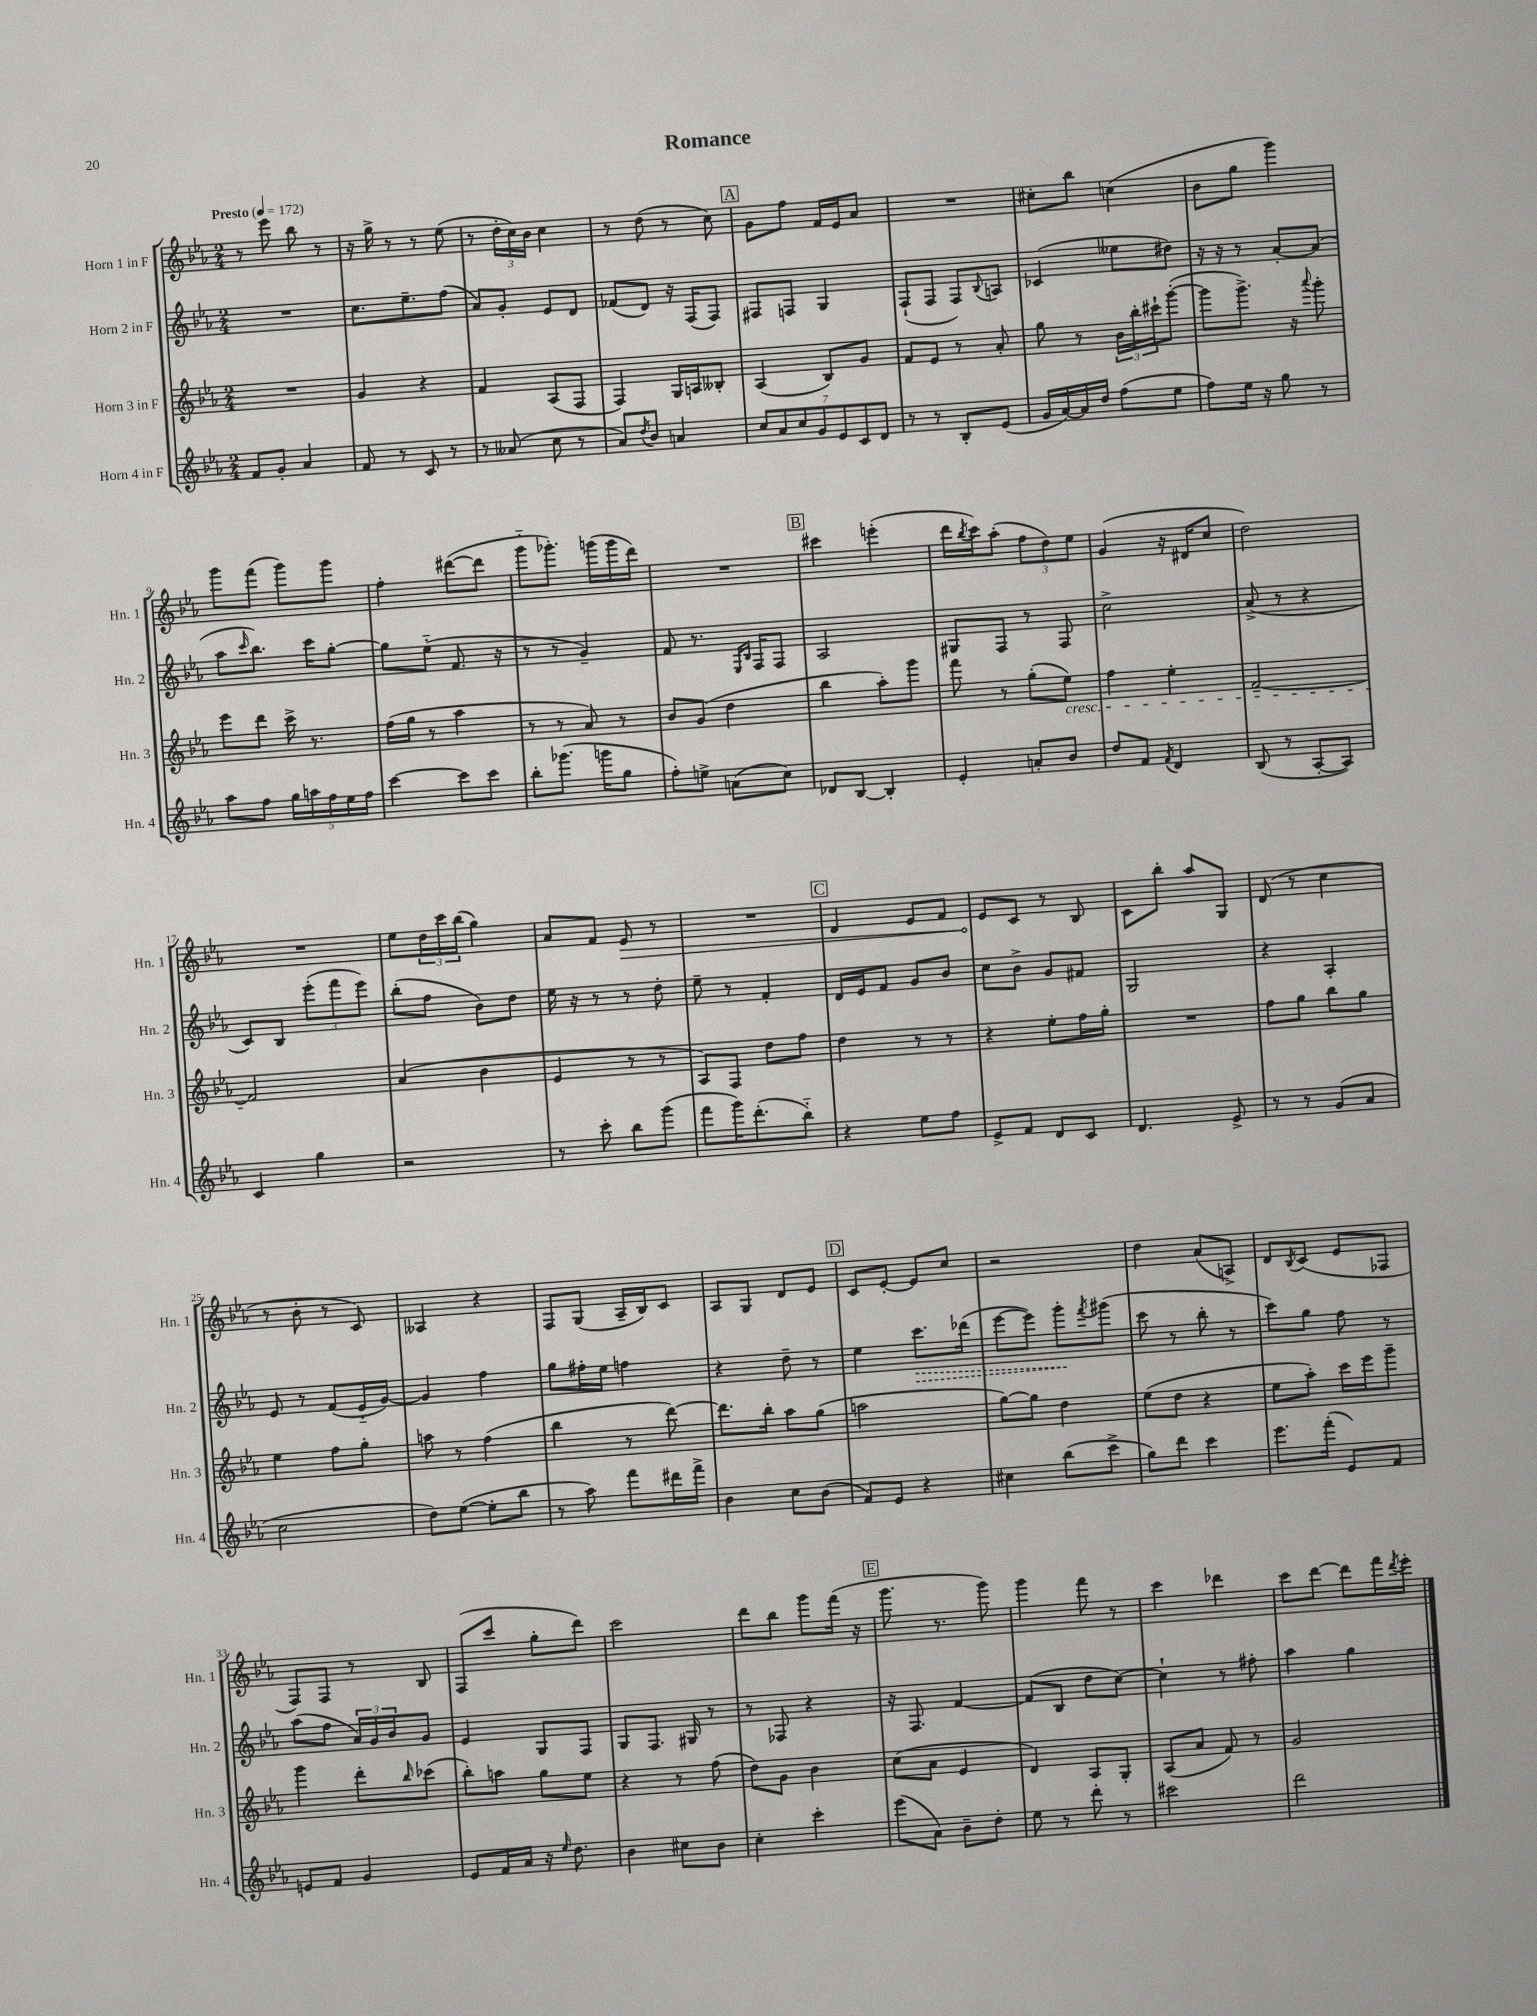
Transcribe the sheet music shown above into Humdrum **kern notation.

**kern	**kern	**kern	**dynam	**kern	**dynam
*part4	*part3	*part2	*part2	*part1	*part1
*staff4	*staff3	*staff2	*staff2	*staff1	*staff1
*I"Horn 4 in F	*I"Horn 3 in F	*I"Horn 2 in F	*	*I"Horn 1 in F	*
*I'Hn. 4	*I'Hn. 3	*I'Hn. 2	*	*I'Hn. 1	*
*clefG2	*clefG2	*clefG2	*	*clefG2	*
*k[b-e-a-]	*k[b-e-a-]	*k[b-e-a-]	*	*k[b-e-a-]	*
*M2/4	*M2/4	*M2/4	*	*M2/4	*
*MM172	*MM172	*MM172	*	*MM172	*
=1	=1	=1	=1	=1	=1
!	!	!	!	!LO:TX:a:B:t=Presto	!
8f/L	2r	2r	.	8r	.
8g'/J	.	.	.	8eee-\	.
4a-/	.	.	.	8bb-\	.
.	.	.	.	8r	.
=2	=2	=2	=2	=2	=2
8f/	4g/	8.cc\L	.	16r	.
.	.	.	.	16gg^\	.
8r	.	.	.	8r	.
.	.	8.ee-~\	.	.	.
8c/	4r	.	.	8r	.
8r	.	(8ff\J	.	(8ee-\	.
=3	=3	=3	=3	=3	=3
8r	4f/	8a-/L)	.	8r	.
(8a--X/	.	8g'/J	.	24dd'\LL	.
.	.	.	.	24cc\)	.
.	.	.	.	24b-\JJ	.
8cc\	(8A-/L	8e-/L	.	4cc\	.
8r	8F/J	8d/J	.	.	.
=4	=4	=4	=4	=4	=4
8a-/L)	4F/)	(8f-X/L	.	8r	.
8qdd/	.	.	.	.	.
8b-/J	.	8d/J)	.	(8dd\	.
4an/	16G/LL	16r	.	8r	.
.	16An/J	(16F/KL	.	.	.
.	8B--X'/J	8F/J)	.	8cc\)	.
!!LO:REH:place=s1:t=A
=5	=5	=5	=5	=5	=5
14cc/L	(4A-/	8F#X/L	.	8g\L	.
14a-/	.	.	.	.	.
.	.	8Fn/J	.	8ff\J	.
14cc/	.	.	.	.	.
14g/	.	.	.	.	.
.	8B-/L)	4G/	.	16f/LL	.
14e-/	.	.	.	.	.
.	.	.	.	16e-/J	.
14c/	.	.	.	.	.
.	8g/J	.	.	8a-/J	.
14d/J	.	.	.	.	.
=6	=6	=6	=6	=6	=6
8r	8f/L	(8F`/L	.	2r	.
8r	8e-/J	8F/J	.	.	.
8B-'/L	8r	8F/L)	.	.	.
.	.	8qqB-/	.	.	.
(8e-/J	8a-'/	8An/J	.	.	.
=7	=7	=7	=7	=7	=7
16g/LL	8gg\	(4c-X/	.	8cc#X'\L	.
[16a-/)	.	.	.	.	.
16a-/]	8r	.	.	8bb-\J	.
16dd/JJ	.	.	.	.	.
(8ff\L	24b-\LL	8ee--X\L	.	(4ccn\	.
.	24bb-'\	.	.	.	.
.	24ccc#X`\J	.	.	.	.
8ee-\J	([8ggg'\J	8dd#X\J)	.	.	.
=8	=8	=8	=8	=8	=8
8ff\L)	8ggg\L]	16r	.	8b-\L	.
.	.	16r	.	.	.
16ee-\Jk	8.ggg^\J)	8r	.	8gg\J	.
16r	.	.	.	.	.
8gg\	.	[8a-'/L	.	4ggg\)	.
.	16r	.	.	.	.
.	8qqaaa-/	.	.	.	.
8r	8ggg'\	(8a-/J]	.	.	.
!!LO:LB:g=z
=9	=9	=9	=9	=9	=9
8aa-\L	8eee-\L	8aa-\L	.	8ggg\L	.
.	.	16qqccc/	.	.	.
8ff\J	8ddd\J	8.bb-\J)	.	(8fff\J	.
20gg\LL	16ccc^\	.	.	8ggg\L)	.
20aan\	.	.	.	.	.
.	8.r	16ccc\KL	.	.	.
20ff\	.	.	.	.	.
.	.	[8gg'\J	.	8ggg\J	.
20ee-\	.	.	.	.	.
20ff\JJ	.	.	.	.	.
=10	=10	=10	=10	=10	=10
[4ccc\	(16ff\LL	8gg\L]	.	4ff'\	.
.	16gg\JJ	.	.	.	.
.	8r	(8ee-\J	.	.	.
8ccc\L]	4aa-\	8.f/	.	([8ddd#X\L	.
8ccc\J	.	.	.	8ddd#\J]	.
.	.	16r	.	.	.
=11	=11	=11	=11	=11	=11
8bb-'\L	8r	8r	.	8ggg\L	.
(8.ggg-X\J	8r	8r	.	8.ggg-X'\J)	.
.	8a-/)	4g~/)	.	.	.
16gggn\KL	.	.	.	(16gggn\LL	.
8gg\J	8r	.	.	16ggg\	.
.	.	.	.	16ddd\JJ)	.
=12	=12	=12	=12	=12	=12
8ff'\L)	8b-/L	8f/	.	2r	.
8een^\J	(8g/J	8.r	.	.	.
(8an\L	4dd\	.	.	.	.
.	.	16qqE-/LL	.	.	.
.	.	16qqB-/JJ	.	.	.
.	.	16F/KL	.	.	.
8cc\J)	.	8F/J	.	.	.
!!LO:REH:place=s1:t=B
=13	=13	=13	=13	=13	=13
8d-X/L	4bb-\	2A-/	.	4ccc#X\	.
[8B-/J	.	.	.	.	.
4B-'/]	8aa-'\L)	.	.	(4eeen'\	.
.	8ggg\J	.	.	.	.
=14	=14	=14	=14	=14	=14
4e-'/	8fff\	8G#X/L	.	16ddd\LL	.
.	.	.	.	8qbb-/	.
.	.	.	.	16ccc\J)	.
.	8r	8F/J	.	(8aa-'\J	.
8an'/L	(8gg'\L	8r	.	12ff\L	.
.	.	.	.	12dd\)	.
!	!LO:TX:b:i:t=cresc.	!	!	!	!
8b-/J	8ee-\J)	8F/	.	.	.
.	.	.	.	12ee-\J	.
=15	=15	=15	=15	=15	=15
8dd/L	4ff\	2cc^\	.	(4g/	.
8f/J	.	.	.	.	.
8qf/	.	.	.	.	.
4d/	4ee-'\	.	.	16r	.
.	.	.	.	16d#X/KL	.
.	.	.	.	8cc/J	.
=16	=16	=16	=16	=16	=16
(8B-/	[2f~/	(8a-^/	.	2dd\)	.
8r	.	8r	.	.	.
[8A-'/L	.	4r	.	.	.
8A-/J])	.	.	.	.	.
!!LO:LB:g=z
=17	=17	=17	=17	=17	=17
4c/	2f/]	8c/L)	.	2r	.
.	.	8B-/J	.	.	.
4gg\	.	(12eee-'\L	.	.	.
.	.	12fff\	.	.	.
.	.	12eee-\J)	.	.	.
=18	=18	=18	=18	=18	=18
2r	(4a-/	(8bb-'\L	.	8ee-\L	.
.	.	8ff\J	.	24dd\L	.
.	.	.	.	24ccc\	.
.	.	.	.	(24bb-\JJ	.
.	4b-\	8b-\L)	.	4gg\)	.
.	.	8dd\J	.	.	.
=19	=19	=19	=19	=19	=19
8r	4e-/	16ee-\	.	8a-/L	.
.	.	16r	.	.	.
8ccc'\	.	8r	.	8f/J	.
!	!	!	!	!	!LO:HP:b
8bb-\L	8r	8r	.	8e-/	>
(8ggg\J	8r	8dd'\	.	8r	.
=20	=20	=20	=20	=20	=20
8fff\L	8A-/L)	8ee-~\	.	2r	.
16ggg\K)	8F/J	8r	.	.	.
(8.ddd'\	.	.	.	.	.
.	8dd\L	4f'/	.	.	.
8bb-\J)	8ff\J	.	.	.	.
!!LO:REH:place=s1:t=C
=21	=21	=21	=21	=21	=21
4r	4dd\	16d/LL	.	4d/	.
.	.	16e-/J	.	.	.
.	.	8f/J	.	.	.
8ee-\L	8r	8g/L	.	8e-/L	.
8ff\J	8r	8b-/J	.	8f/J	.
=22	=22	=22	=22	=22	=22
8e-^/L	4r	8cc\L	.	8e-/L	.
8f/J	.	8b-^\J	.	8c/J	]
8d/L	8ee-'\L	8g/L	.	8r	.
8c/J	16ff\L	8f#X/J	.	8B-/	.
.	16gg'\JJ	.	.	.	.
=23	=23	=23	=23	=23	=23
4.d/	2r	2G/	.	8c\L	.
.	.	.	.	8bb-'\J	.
.	.	.	.	8aa-/L	.
8e-^/	.	.	.	8G/J	.
=24	=24	=24	=24	=24	=24
8r	8ff\L	4r	.	(8d/	.
8r	8gg\J	.	.	8r	.
(8g/L	8bb-\L	4A-'/	.	4cc\	.
8a-/J	8gg\J	.	.	.	.
!!LO:LB:g=z
=25	=25	=25	=25	=25	=25
2cc\	4ee-\	8e-/	.	8r	.
.	.	8r	.	8b-'\	.
.	8ff\L	(8f/L	.	8r	.
.	8gg'\J	16e-/L	.	8c/)	.
.	.	[16g/JJ)	.	.	.
=26	=26	=26	=26	=26	=26
8dd\L)	8aan\	4g/]	.	4A--X/	.
([8ee-\J	8r	.	.	.	.
8ee-'\L]	(4ff\	4ff\	.	4r	.
8bb-\J	.	.	.	.	.
=27	=27	=27	=27	=27	=27
8r	4bb-\	8gg\L	.	8F/L	.
8aa-\)	.	16ff#X'\L	.	(8G/J	.
.	.	16ee-\JJ	.	.	.
8fff\L	8r	4ffn\	.	16A-~/LL	.
.	.	.	.	16B-/J)	.
16ddd#X\L	[8ddd\)	.	.	8c/J	.
16fff^\JJ	.	.	.	.	.
=28	=28	=28	=28	=28	=28
4b-\	8.ddd\L]	4r	.	8A-/L	.
.	.	.	.	8G/J	.
.	16bb-'\Jk	.	.	.	.
8cc\L	8aa-\L	8dd~\	.	8d/L	.
(8b-\J	(8gg\J	8r	.	8e-/J	.
!!LO:REH:place=s1:t=D
=29	=29	=29	=29	=29	=29
8f/L)	2aan\	4ee-\	.	8c/L	.
8e-/J	.	.	.	[8e-'/J	.
!	!	!	!LO:HP:b	!	!
4r	.	8.ccc\L	>	8e-/L]	.
.	.	.	.	8cc/J	.
.	.	(16ddd-X\Jk	.	.	.
=30	=30	=30	=30	=30	=30
4cc#X\	[8gg\L)	[8eee-\L	.	2r	.
.	8gg\J]	8eee-\J])	.	.	.
(8bb-\L	4dd\	8ggg'\L	.	.	.
.	.	8qfff/	.	.	.
8ccc^\J	.	(8ggg#X\J	]	.	.
=31	=31	=31	=31	=31	=31
8gg\L)	(8ee-\L	8ccc\	.	4dd\	.
8ddd\J	8dd\J	8r	.	.	.
4ccc\	4r	8bb-'\	.	(8a-/L	.
.	.	8r	.	8An^/J)	.
=32	=32	=32	=32	=32	=32
8.eee-\L	8ee-\L	8ccc\L)	.	8d/L	.
.	.	.	.	8qB-/	.
.	8aa-'\J)	8gg\J	.	(8c/J	.
(16fff'\Jk	.	.	.	.	.
8e-/L)	16ccc\LL	8ff\	.	8e-/L	.
.	16eee-\J	.	.	.	.
8f/J	8ggg~\J	8r	.	8F-X/J	.
!!LO:LB:g=z
=33	=33	=33	=33	=33	=33
8en/L	4ggg\	(8aa-\L	.	8F/L)	.
8f/J	.	8ff\J	.	8F/J	.
4g/	8ddd'\L	24a-/LL)	.	8r	.
.	.	24g/	.	.	.
.	.	24b-/J	.	.	.
.	16qqbb-/	.	.	.	.
.	(8ccc-X\J	8g/J	.	8B-/	.
=34	=34	=34	=34	=34	=34
8e-/L	8bb-'\L)	4e-/	.	(8F/L	.
16f/L	8aan\J	.	.	8ccc/J	.
16a-/JJ	.	.	.	.	.
16r	8gg\L	8G/L	.	8gg'\L	.
16qqee-/	.	.	.	.	.
8.dd\	.	.	.	.	.
.	8ee-\J	8F/J	.	8ddd\J)	.
=35	=35	=35	=35	=35	=35
4b-\	4r	8G/L	.	2ccc\	.
.	.	8.F/J	.	.	.
8cc#X\L	8r	.	.	.	.
.	.	16G#X/	.	.	.
8b-\J	(8ff\	8r	.	.	.
=36	=36	=36	=36	=36	=36
4cc'\	8dd\L)	8r	.	8ddd\L	.
.	8g\J	8F-X/	.	8bb-\J	.
4ccc'\	4b-\	4r	.	8ggg\L	.
.	.	.	.	(16fff\Jk	.
.	.	.	.	16r	.
!!LO:REH:place=s1:t=E
=37	=37	=37	=37	=37	=37
(8eee-\L	(8cc\L	16r	.	8.ggg\	.
.	.	8.F/	.	.	.
8a-\J)	8a-\J	.	.	.	.
.	.	.	.	8.r	.
8b-~\L	4e-/	[4f/	.	.	.
8dd'\J	.	.	.	8ggg\)	.
=38	=38	=38	=38	=38	=38
8ee-\	4d/)	(8f/L]	.	4ggg\	.
8r	.	8B-/J	.	.	.
8ddd'\	8A-/L	8dd\L	.	8fff\	.
8r	8G'/J	[8cc\J)	.	8r	.
=39	=39	=39	=39	=39	=39
2ccc#X\	(8A-/L	4cc`\]	.	4ccc\	.
.	8a-/J	.	.	.	.
.	8f/)	8r	.	4ddd-X\	.
.	8r	8ff#X'\	.	.	.
=40	=40	=40	=40	=40	=40
2ddd\	2g/	4aa-\	.	8ccc\L	.
.	.	.	.	[8ddd\J	.
.	.	4gg\	.	8ddd\L]	.
.	.	.	.	16fff\L	.
.	.	.	.	8qddd/	.
.	.	.	.	16eee-'\JJ	.
==	==	==	==	==	==
*-	*-	*-	*-	*-	*-
